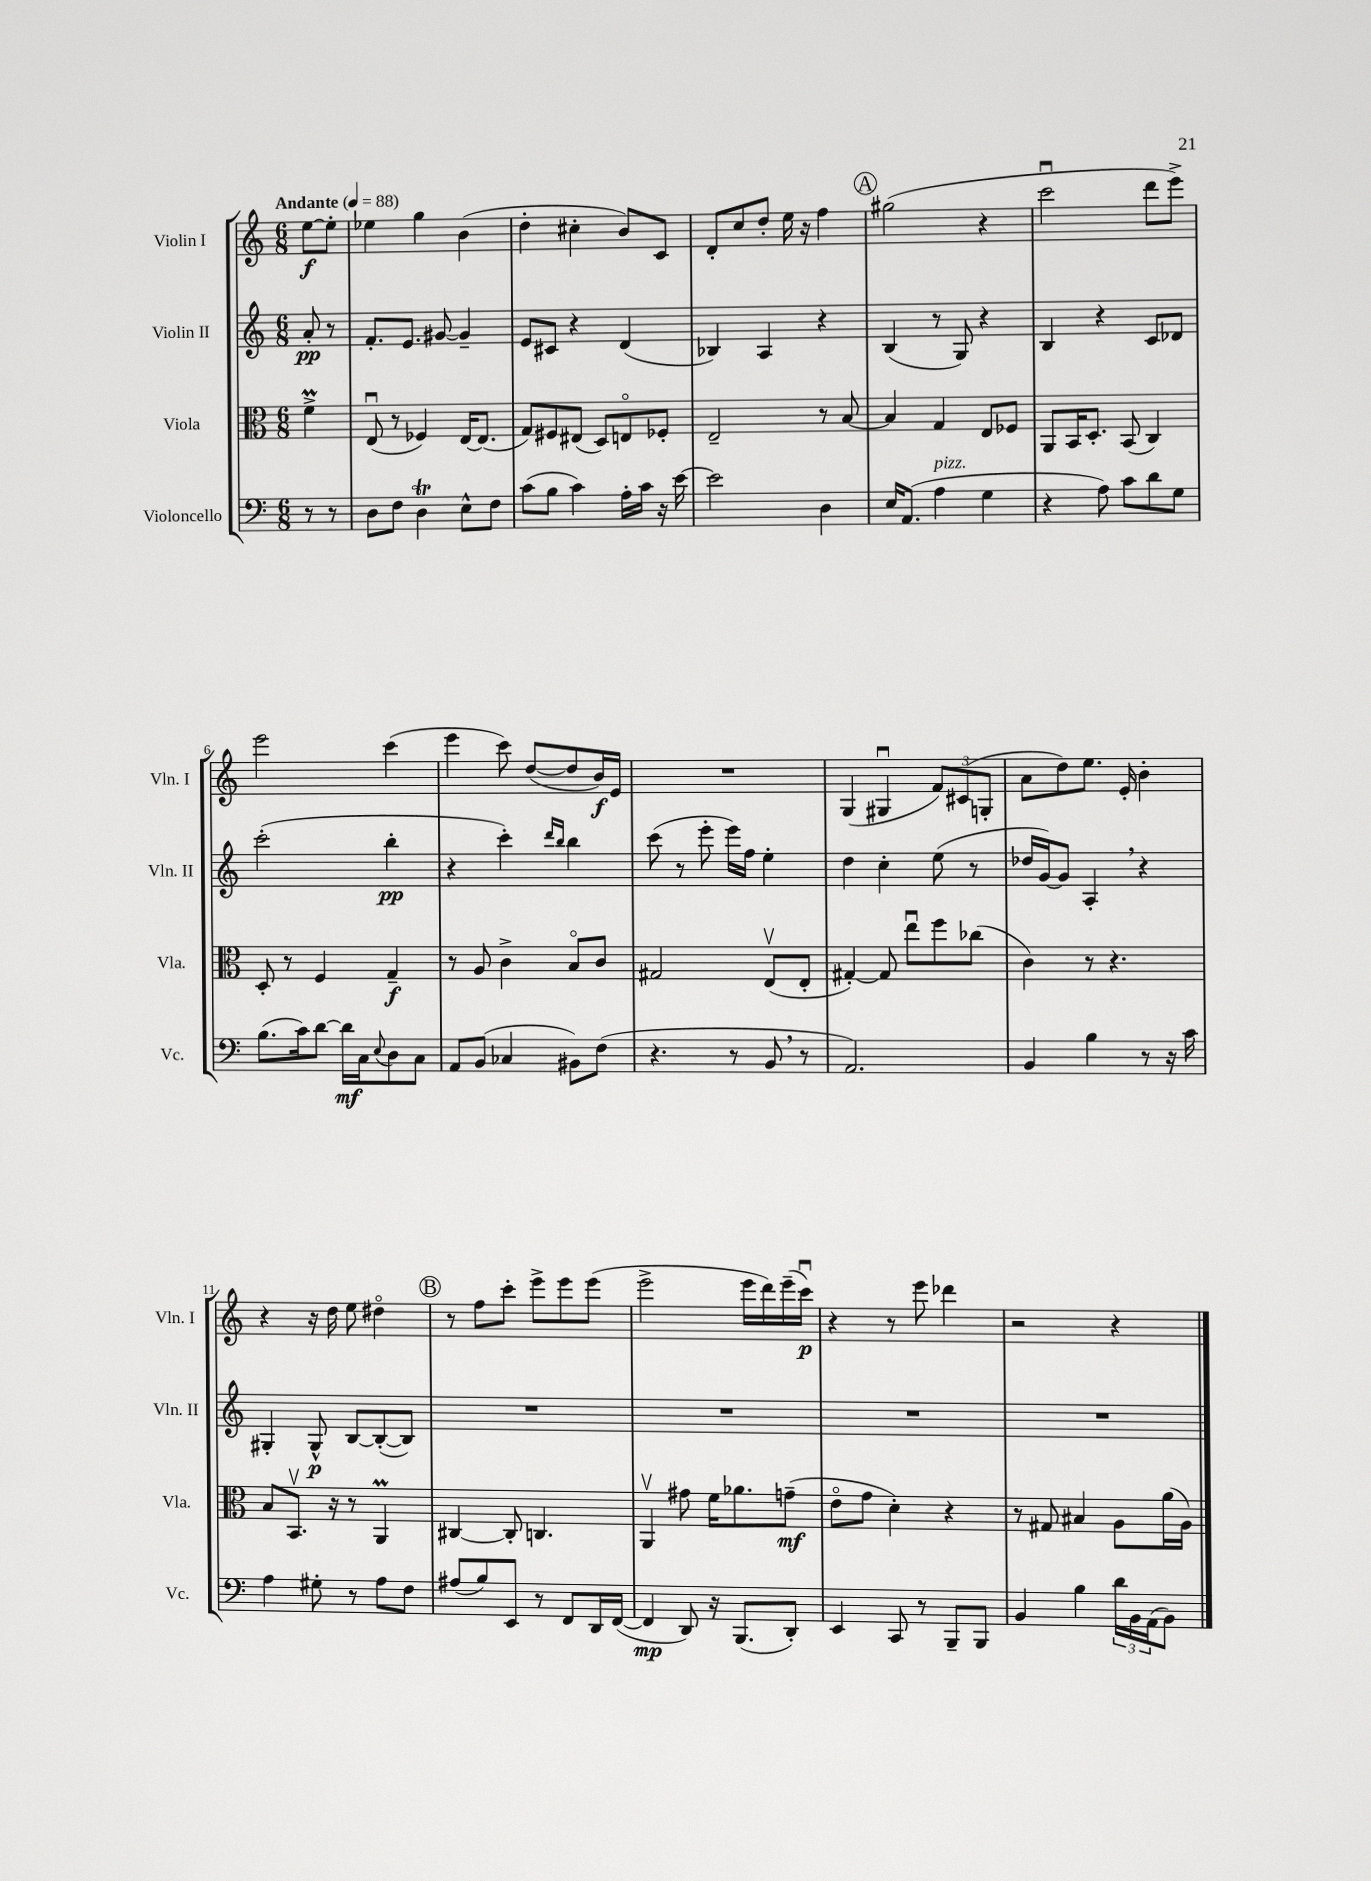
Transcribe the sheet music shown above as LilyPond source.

<<
\new StaffGroup <<
\new Staff = "s0" \with { instrumentName = "Violin I" shortInstrumentName = "Vln. I" } {
    \clef treble \key c \major \numericTimeSignature \time 6/8 \partial 4 \tempo "Andante" 4 = 88
    e''8~\f e''8-. |
    ees''4 g''4 b'4( |
    d''4-. cis''4-. b'8) c'8 |
    d'8-. c''8 d''8-. e''16 r16 f''4 |
    \mark \markup { \circle "A" } gis''2( r4 |
    c'''2\downbow d'''8 e'''8->) |
    e'''2 c'''4( |
    e'''4 c'''8) d''8~( d''8 b'16\f) e'16 |
    R2. |
    g4( gis4\downbow \tuplet 3/2 { f'8) cis'8( g8-. } |
    a'8 d''8) e''8. e'16-. b'4-. |
    r4 r16 d''16 e''8 dis''4\flageolet |
    \mark \markup { \circle "B" } r8 f''8 c'''8-. e'''8-> e'''8 e'''8( |
    e'''2-> e'''16 d'''16) e'''16--( c'''16\downbow\p) |
    r4 r8 e'''8 des'''4 |
    r2 r4 \bar "|." |
}
\new Staff = "s1" \with { instrumentName = "Violin II" shortInstrumentName = "Vln. II" } {
    \clef treble \key c \major \numericTimeSignature \time 6/8 \partial 4
    a'8-.\pp r8 |
    f'8.-. e'8. gis'8~ gis'4-- |
    e'8 cis'8 r4 d'4( |
    bes4) a4 r4 |
    \mark \markup { \circle "A" } b4( r8 g8) r4 |
    b4 r4 c'8 des'8 |
    c'''2-.( b''4-.\pp |
    r4 c'''4-.) \grace { d'''16 b''16 } b''4 |
    c'''8( r8 e'''8-. e'''16) f''16 e''4-. |
    d''4 c''4-. e''8( r8 |
    des''16 g'16~) g'8 a4-. \breathe r4 |
    gis4-. gis8-^\p b8~ b8~-.( b8) |
    \mark \markup { \circle "B" } R2. |
    R2. |
    R2. |
    R2. \bar "|." |
}
\new Staff = "s2" \with { instrumentName = "Viola" shortInstrumentName = "Vla." } {
    \clef alto \key c \major \numericTimeSignature \time 6/8 \partial 4
    f'4->\prall |
    e8\downbow( r8 fes4) e16~ e8.( |
    g8) fis8 eis8( d8) e8\flageolet fes8-. |
    e2-- r8 b8~ |
    \mark \markup { \circle "A" } b4 g4 e8 fes8 |
    a,8 b,16 d8.-. b,8( c4) |
    d8-. r8 f4 g4--\f |
    r8 a8 c'4-> b8\flageolet c'8 |
    gis2 e8\upbow( e8-. |
    gis4~-.) gis8 e''8\downbow f''8 ces''8( |
    c'4) r8 r4. |
    b8 b,8.\upbow r16 r8 a,4\prall |
    \mark \markup { \circle "B" } cis4~ cis8-. c4. |
    a,4\upbow gis'8 f'16 aes'8. g'8--\mf( |
    e'8\flageolet g'8 d'4-.) r4 |
    r8 gis8 bis4 a8 a'16( a16) \bar "|." |
}
\new Staff = "s3" \with { instrumentName = "Violoncello" shortInstrumentName = "Vc." } {
    \clef bass \key c \major \numericTimeSignature \time 6/8 \partial 4
    r8 r8 |
    d8 f8 d4\trill e8-^ f8 |
    c'8( b8 c'4) a16-. c'16 r16 e'16~ |
    e'2 d4 |
    \mark \markup { \circle "A" } e16 a,8.( a4^\markup { \italic "pizz." } g4 |
    r4 a8) c'8 d'8 g8 |
    b8.( c'16) d'8~ d'16\mf c16 \appoggiatura { e8 } d8 c8 |
    a,8 b,8( ces4 bis,8) f8( |
    r4. r8 b,8 \breathe r8 |
    a,2.) |
    b,4 b4 r8 r16 c'16 |
    a4 gis8-. r8 a8 f8 |
    \mark \markup { \circle "B" } ais8( b8) e,8 r8 f,8 d,16 f,16~( |
    f,4\mp d,8) r16 b,,8.( d,8-.) |
    e,4 c,8 r8 b,,8-- b,,8 |
    b,4 b4 \tuplet 3/2 { d'16 b,16 a,16( } b,8) \bar "|." |
}
>>
>>
